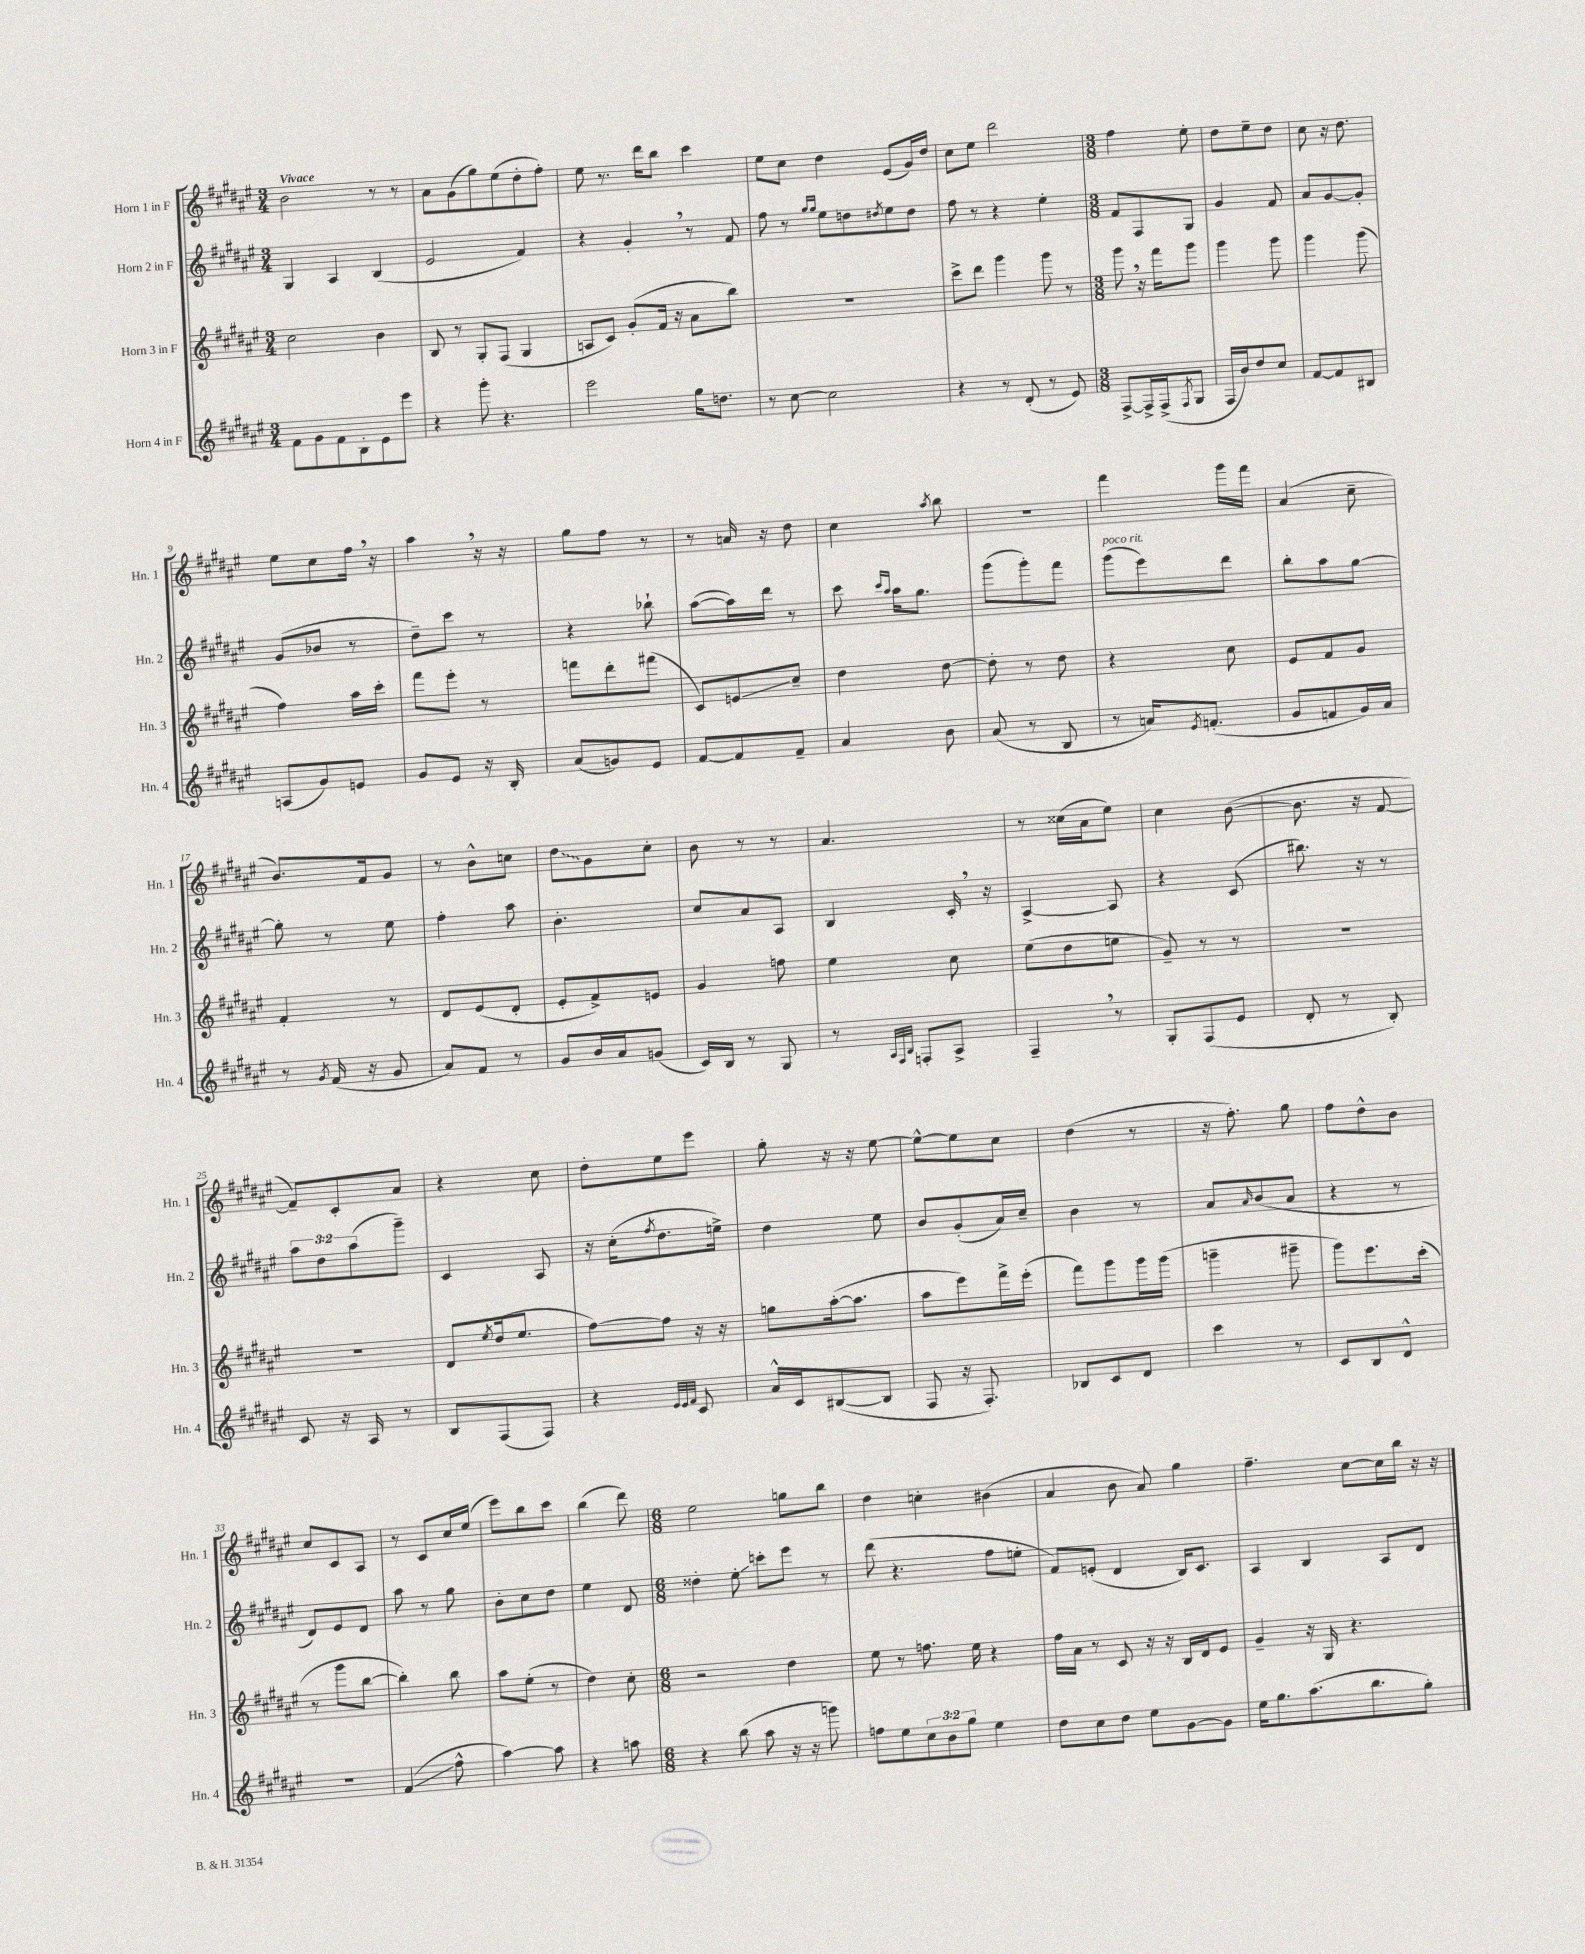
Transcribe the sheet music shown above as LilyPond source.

<<
\new StaffGroup <<
\new Staff = "s0" \with { instrumentName = "Horn 1 in F" shortInstrumentName = "Hn. 1" } {
    \clef treble \key fis \major \numericTimeSignature \time 3/4 \tempo "Vivace"
    b'2 r8 r8 |
    ais'8 gis'8( gis''8) eis''8( dis''8-. fis''8-.) |
    eis''8 r8. dis'''16 b''8 cis'''4 |
    eis''8 cis''8 dis''4 eis'8( gis'16) dis''16 |
    cis''8 eis''8 dis'''2 |
    \numericTimeSignature \time 3/8 fis''4 eis''8-. |
    dis''8 eis''8-- dis''8 |
    cis''8 r16 dis''8. |
    eis''8 cis''8 fis''16 \breathe r16 |
    ais''4 \breathe r16 r16 |
    gis''8 fis''8 r8 |
    r8 a'16 r16 dis''8 |
    cis''4 \acciaccatura { ais''8 } b''8 |
    R4. |
    fis'''4 gis'''16 fis'''16 |
    ais'4( cis''8-- |
    b'8.) fis'16 gis'8 |
    r8 b'8-^ c''8 |
    \once \override Glissando.style = #'zigzag dis''8\glissando gis'8 cis''8-. |
    b'8 r8 r8 |
    ais'4. |
    r8 cisis''16( ais'16 eis''8) |
    cis''4 b'8~( |
    b'8. r16 fis'8~ |
    fis'8--) cis'8-. ais'8 |
    r4 cis''8 |
    dis''8-. eis''8 eis'''8 |
    gis''8-. r16 r16 eis''8~ |
    eis''8~-^ eis''8 cis''8 |
    dis''4( r8 |
    r16 fis''8.-.) gis''8 |
    fis''8 dis''8-^ b'8 |
    cis''8 cis'8 ais8 |
    r8 cis'8 cis''16 eis''16( |
    eis'''8) b''8 cis'''8 |
    b''4( dis'''8) |
    \numericTimeSignature \time 6/8 eis''2 g''8 b''8 |
    dis''4 c''4-. bis'4( |
    ais'4 b'8 ais'8) gis''4 |
    fis''4.-- cis''8~ cis''16 b''16 r16 r16 \bar "|." |
}
\new Staff = "s1" \with { instrumentName = "Horn 2 in F" shortInstrumentName = "Hn. 2" } {
    \clef treble \key fis \major \numericTimeSignature \time 3/4 \override Staff.TupletNumber.text = #tuplet-number::calc-fraction-text
    gis4 ais4 b4( |
    eis'2 fis'4) |
    r4 gis'4-. \breathe r8 fis'8 |
    fis''8 r8 \grace { gis''16 gis''16 } eis''8 d''8 \acciaccatura { dis''8 } eis''8 dis''8 |
    fis''8 r8 r4 eis''4-. |
    \numericTimeSignature \time 3/8 fis'8 fis8 gis8 |
    gis'4 fis'8 |
    ais'8 gis'8~ gis'8-. |
    gis'8( bes'8 r8 |
    dis''8--) cis'''8 r8 |
    r4 bes''8-! |
    ais''8~( ais''16) dis'''16 r8 |
    cis'''8 \grace { cis'''16 ais''16 } ais''16 gis''8. |
    gis'''8( gis'''8-.) fis'''8 |
    gis'''8^\markup { \italic "poco rit." }( eis'''8) dis'''8 |
    b''8-. ais''8 gis''8~ |
    gis''8-. r8 eis''8 |
    fis''4-. ais''8 |
    b'4.-. |
    cis''8 ais'8 ais8 |
    b4 cis'16-. \breathe r16 |
    ais4~-> ais8 |
    r4 cis'8( |
    bis''8.) r16 r8 |
    \tuplet 3/2 { ais''8 dis''8 ais''8( } gis'''8--) |
    cis'4 ais8 |
    r16 cis''16-.( \acciaccatura { fis''8 } dis''8. e''16->) |
    dis''4 eis''8 |
    b'8 gis'8-.( ais'16) cis''16-- |
    b'4 r8 |
    ais'8 \grace { ais'16 } b'8( ais'8 |
    r4 r8 |
    dis'8) eis'8 dis'8 |
    ais''8 r8 gis''8 |
    b'8-. cis''8 dis''8 |
    eis''4 dis'8 |
    \numericTimeSignature \time 6/8 disis''4-. eis''8-.\glissando c'''8-. eis'''8 r8 |
    dis'''8( r4. fis''8 e''8-. |
    fis'8) e'8-.( dis'4 b16) cis'8. |
    ais4 b4 ais8 dis'8 \bar "|." |
}
\new Staff = "s2" \with { instrumentName = "Horn 3 in F" shortInstrumentName = "Hn. 3" } {
    \clef treble \key fis \major \numericTimeSignature \time 3/4
    cis''2 b'4 |
    b8 r8 gis8-. fis8( gis4 |
    a8 cis'8) gis'8-.( fis'16 r16 ais'8 b''8) |
    R2. |
    cis'''8-> dis'''8 gis'''4 gis'''8 r8 |
    \numericTimeSignature \time 3/8 gis'''8 \breathe r16 fis'''16 gis'''8 |
    gis'''4 gis'''8 |
    gis'''4 gis'''8( |
    fis''4) ais''16 cis'''16-. |
    fis'''8 eis'''8-. r8 |
    f'''8 dis'''8-. fis'''8( |
    cis'8) e'8\glissando cis''8-- |
    dis''4 dis''8~ |
    dis''8-. r8 dis''8 |
    r4 cis''8 |
    eis'8 fis'8 gis'8 |
    fis'4-. r8 |
    dis'8 eis'8( dis'8-. |
    eis'8-. fis'8->) e'8 |
    gis'4 f''8 |
    eis''4 cis''8 |
    eis''8( dis''8 e''8 |
    gis'8--) r8 r8 |
    R4. |
    R4. |
    dis'8 \acciaccatura { eis''8 } dis''16( eis''8. |
    fis''8~) fis''8 r16 r16 |
    g''8 ais''16~-.( ais''8. |
    ais''8 eis'''8) fis'''16-> eis'''16-.( |
    fis'''8) gis'''8 gis'''16 gis'''16( |
    g'''4-- gis'''8-- |
    gis'''8) eis'''8. cis'''16-.( |
    r8 gis'''8 b''8~ |
    b''4-.) b''8 |
    ais''8 eis''8-.( r8 |
    dis''4) cis''8-. |
    \numericTimeSignature \time 6/8 r2 dis''4 |
    eis''8 r8 f''8. eis''16 r4 |
    fis''16 ais'16 r8 cis'8 r16 r16 b16 dis'16 eis'8 |
    gis'4-- r16 gis16 r4. \bar "|." |
}
\new Staff = "s3" \with { instrumentName = "Horn 4 in F" shortInstrumentName = "Hn. 4" } {
    \clef treble \key fis \major \numericTimeSignature \time 3/4 \override Staff.TupletNumber.text = #tuplet-number::calc-fraction-text
    fis'8 gis'8 fis'8 b8-. eis'8 eis'''8 |
    r4 gis'''8-. r4. |
    eis'''2 gis''16 d''8. |
    r8 cis''8~ cis''2 |
    r4 r8 dis'8-.( r8 eis'8) |
    \numericTimeSignature \time 3/8 fis8~-> fis16-> fis16->( \acciaccatura { fis8 } gis8 |
    fis16 b'16) dis''8 cis''8 |
    fis'8~ fis'8 bis8 |
    a8( gis'8) e'8 |
    gis'8 eis'8 r16 b16-. |
    ais'8( g'8) eis'8 |
    fis'8~ fis'8 fis'8-- |
    ais'4 b'8 |
    ais'8( r8 b8 |
    r8 a'16) \acciaccatura { eis'8 } f'8.-.( |
    gis'8 f'8 gis'16) ais'16 |
    r8 \acciaccatura { gis'8 } fis'16( r16 gis'8 |
    ais'8) fis'8 r8 |
    gis'8 b'16 ais'16 g'8( |
    cis'16) b16 r8 gis8 |
    r8 \grace { ais32 fis32 b32 } f8-. ais8-> |
    fis4-- \breathe r8 |
    gis8-. fis8( eis'8 |
    dis'8-. r8 b8-.) |
    cis'8 r16 ais16 r8 |
    b8 fis8( fis8) |
    r4 \grace { eis'32 eis'32 fis'32 } cis'8 |
    ais'16-^ cis'16 bis8~( bis8 |
    fis8 r16 fis8.-.) |
    bes8 cis'8 dis'8 |
    cis'''4 r8 |
    cis'8 b8 dis'8-^ |
    r4. |
    fis'4\glissando( fis''8-^ |
    ais''4~) ais''8 |
    r4 a''8 |
    \numericTimeSignature \time 6/8 r4 b''8( ais''8 r16 r16 g'''8) |
    f''8 eis''8 \tuplet 3/2 { cis''8 b'8 gis''8 } eis''4 |
    dis''8 cis''8 dis''8 eis''8 gis'8~ gis'8 |
    eis''16 gis''8. ais''8.( b''8. gis''8-.) \bar "|." |
}
>>
>>
